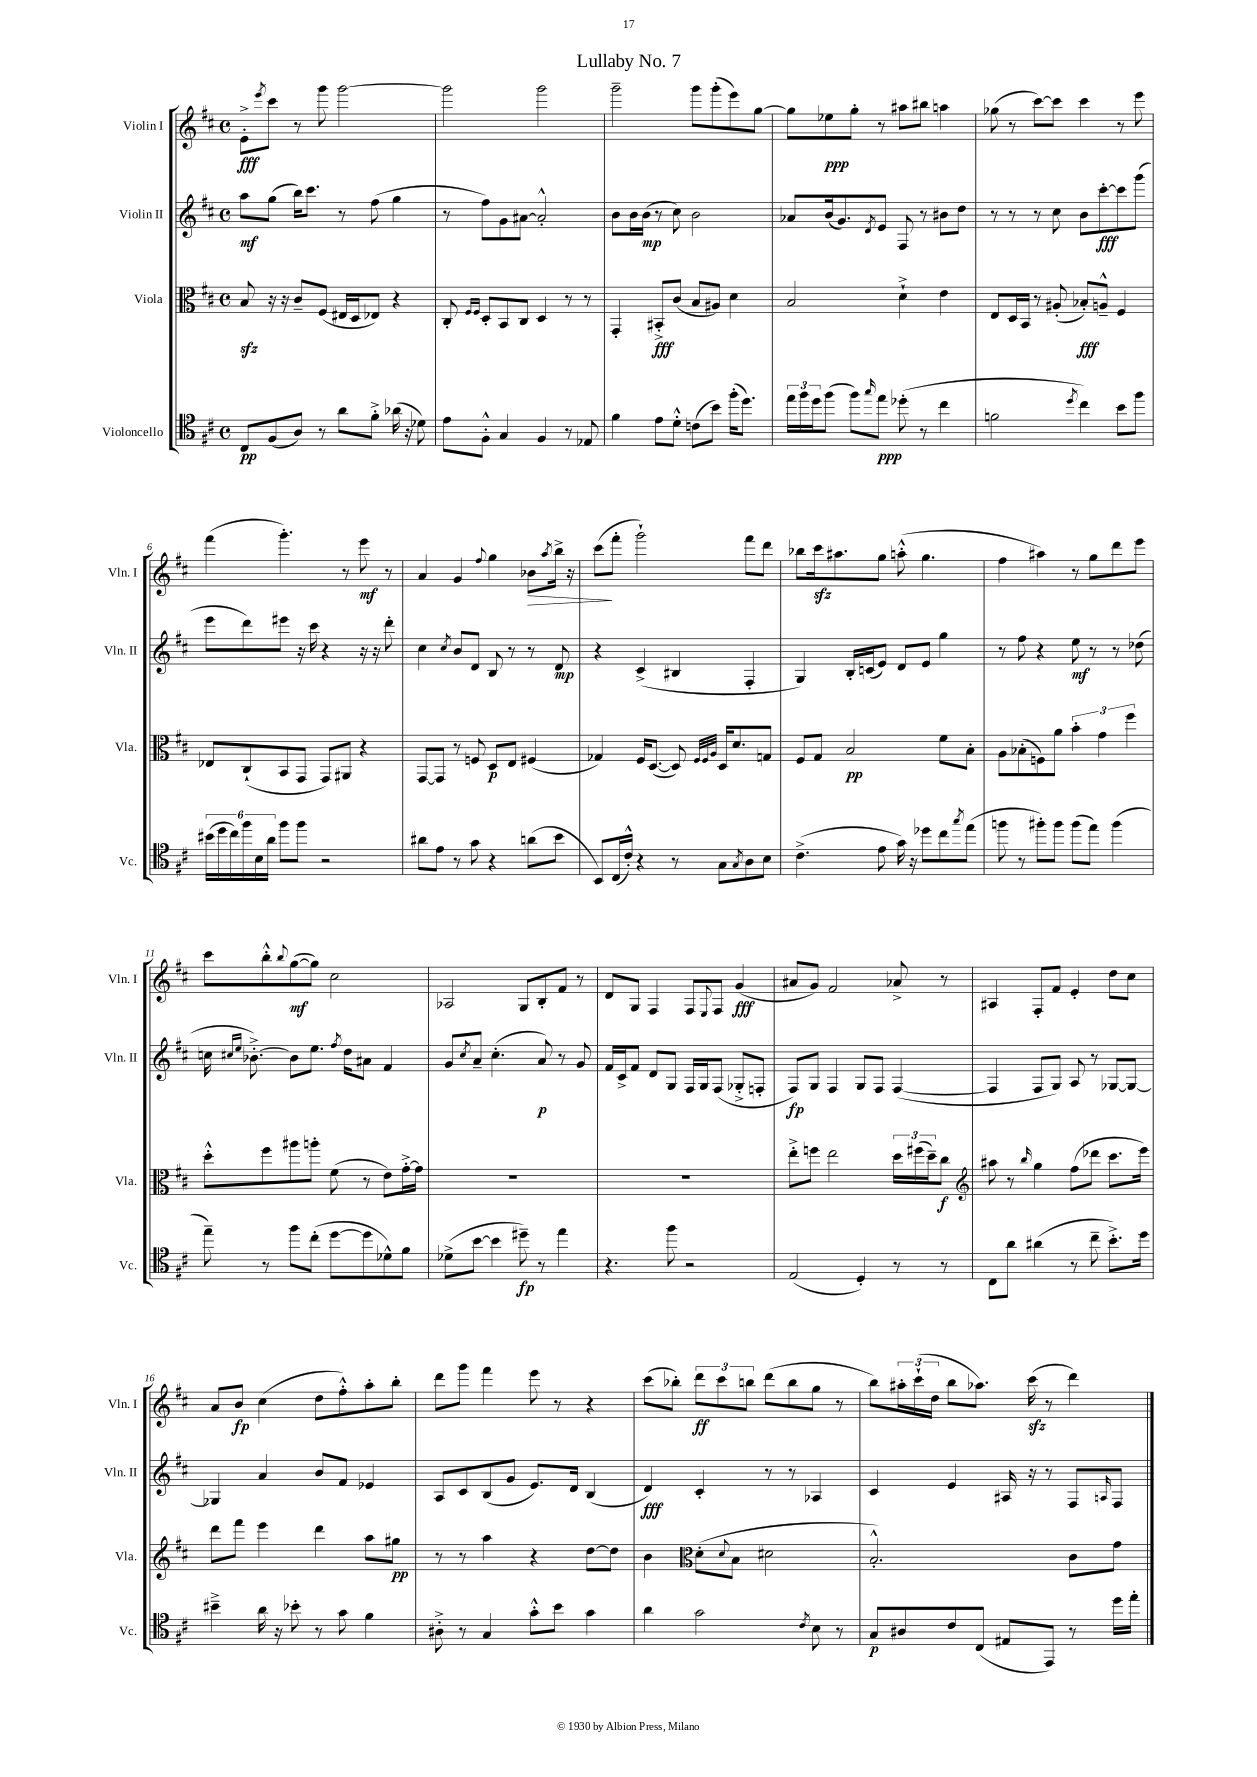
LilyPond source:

\header { title = "Lullaby No. 7" }
<<
\new StaffGroup <<
\new Staff = "s0" \with { instrumentName = "Violin I" shortInstrumentName = "Vln. I" } {
    \clef treble \key d \major \defaultTimeSignature \time 4/4
    e'8-.->\fff \acciaccatura { e'''8 } cis'''8 r8 g'''8 g'''2~ |
    g'''2 g'''2 |
    g'''2-- g'''8 g'''8-.( e'''8) g''8~ |
    g''8 ees''8\ppp g''8-. r8 ais''8 bis''8 a''4 |
    ges''8( r8 cis'''8~) cis'''8 cis'''4 r8 e'''8 |
    fis'''4( g'''4.-.) r8 e'''8\mf r8 |
    a'4 g'4 \appoggiatura { fis''8 } g''4 bes'8\> \acciaccatura { a''8 } b''16-> r16 |
    cis'''8\!( fis'''8-. g'''2-!) fis'''8 d'''8 |
    bes''8 cis'''16\sfz ais''8. g''8 a''8-.-^( g''4. |
    fis''4 ais''4) r8 g''8 d'''8 e'''8 |
    cis'''8 b''8-.-^ \appoggiatura { b''8 } g''8~\mf( g''8) cis''2 |
    aes2 g8 b8-. fis'8 r8 |
    d'8 g8 fis4 fis8 \appoggiatura { e8 } fis8 g'4\fff( |
    ais'8 g'8) fis'2 aes'8-> r8 |
    ais4 fis8-. fis'8 e'4-. d''8 cis''8 |
    a'8 b'8\fp cis''4( d''8 fis''8-.-^) a''8-. b''8-. |
    d'''8 g'''8 fis'''4 e'''8 r8 r4 |
    cis'''8( bes''8-.) \tuplet 3/2 { d'''8\ff cis'''8 b''8 } d'''8( b''8 g''8 r8 |
    b''8) \tuplet 3/2 { ais''16-. cis'''16-!( d''16 } b''8 aes''8.) cis'''16\sfz( r8 d'''4) \bar "|." |
}
\new Staff = "s1" \with { instrumentName = "Violin II" shortInstrumentName = "Vln. II" } {
    \clef treble \key d \major \defaultTimeSignature \time 4/4
    a''8\mf g''8( b''16) cis'''8. r8 fis''8( g''4 |
    r8 fis''8) g'8 ais'8~ ais'2-.-^ |
    b'8 b'16 b'16\mp( r8 cis''8) b'2 |
    aes'8 b'16( g'8.) \acciaccatura { d'8 } e'8 fis8 r8 bis'8 d''8 |
    r8 r8 r8 cis''8 b'8 cis'''8~-.\fff cis'''8 g'''8( |
    e'''8 d'''8) eis'''8 r16 cis'''16 r4 r16 r16 d'''8-. |
    cis''4 \acciaccatura { cis''8 } b'8 d'8 b8 r8 r8 d'8\mp |
    r4 cis'4->( bis4 fis4-. |
    g4) b16-. c'16( e'8) d'8 e'8 g''4 |
    r8 fis''8 r4 e''8\mf r8 r8 des''8( |
    c''16 \grace { cis''16 e''16 } bes'8.~-.->) bes'8 e''8. \acciaccatura { fis''8 } d''16 ais'8 fis'4 |
    g'8 \acciaccatura { cis''8 } a'8-- cis''4.-.( a'8\p) r8 g'8 |
    fis'16 cis'16-> fis'8 d'8 g8 fis16 g16 fis8( ges8-.-> f8-. |
    fis8\fp) g8 fis4 g8 fis8 fis4~( |
    fis4 fis8 g8) a8 r8 ges8~ ges8~ |
    ges4 a'4 b'8 fis'8 ees'4 |
    a8 cis'8 b8( g'8 e'8.) d'16 b4( |
    d'4\fff) cis'4-. r8 r8 aes4 |
    cis'4 e'4 ais16 r16 r8 fis8 \grace { a16 } fis8 \bar "|." |
}
\new Staff = "s2" \with { instrumentName = "Viola" shortInstrumentName = "Vla." } {
    \clef alto \key d \major \defaultTimeSignature \time 4/4
    b8\sfz r16 r16 cis'8-- fis8( eis16 d16 ees8) r4 |
    cis8-. \grace { fis16 fis16 } d8-. b,8 cis8 d4 r8 r8 |
    g,4-. bis,8-.->\fff cis'8( b8 ais8) d'4 |
    b2 d'4-!-> e'4 |
    e8 d16 b,16 r8 ais8-.( bes8-.\fff) a8---^ fis4 |
    ees8 cis8-!( b,8 g,8 g,8) ais,8 r4 |
    g,8~ g,8 r8 f8 d8\p e8 fis4( |
    ges4) fis16 d8.~( d8) \grace { fis32 fis32 a32 } d16 d'8. g8 |
    fis8 g8 b2\pp fis'8 b8-. |
    a8 bes8-.( f8) a'8 \tuplet 3/2 { b'4-. g'4 fis''4 } |
    d''8-.-^ fis''8 ais''8 a''8-. fis'8( r8 e'8) g'16~-.-> g'16 |
    R1 |
    R1 |
    e''8-.-> f''8 e''2 \tuplet 3/2 { d''16 fis''16( d''16--) } cis''8\f |
    \clef treble ais''8 r8 \grace { b''16 } g''4 fis''8( des'''8 cis'''8. e'''16) |
    d'''8 fis'''8 e'''4 d'''4 a''8 gis''8\pp |
    r8 r8 a''4 r4 d''8~ d''8 |
    b'4 \clef alto d'8-.( \appoggiatura { d'8 } b8 dis'2 |
    b2.-.-^) cis'8 g'8 \bar "|." |
}
\new Staff = "s3" \with { instrumentName = "Violoncello" shortInstrumentName = "Vc." } {
    \clef tenor \key d \major \defaultTimeSignature \time 4/4
    cis8\pp fis8( a8) r8 a'8 fis'8-.-> aes'16( r16 des'8) |
    e'8 fis8-.-^ g4 fis4 r8 ees8 |
    fis'4 e'8 d'8-.-^ c'8( b'8) fis''16-.( d''8.) |
    \tuplet 3/2 { e''16 fis''16 d''16 } fis''8( fis''8) \grace { g''16 } e''8\ppp des''8-.( r8 cis''4 |
    f'2 \acciaccatura { d''8 } cis''4) b'8 fis''8 |
    \tuplet 6/4 { bis'16( d''16 cis''16) fis''16 b16 a'16 } fis''8 fis''8 r2 |
    ais'8 e'8 r8 g'8 r4 a'8( b'8 |
    b,8) cis16( cis'16-.-^) r4 r8 g8 \acciaccatura { g8 } a8 b8 |
    cis'4.->( e'8 g'16) r16 des''8 cis''8 \acciaccatura { g''8 } e''8( |
    f''8 r8 fis''8-.) fis''8 fis''8( e''8) fis''4( |
    e''8--) r8 fis''8 cis''8-.( d''8~ d''8 des'8-^) fis'8 |
    des'8->( b'8~ b'4 dis''8--\fp) r8 e''4 |
    r4. fis''8 r2 |
    e2( d4-.) r8 r8 |
    cis8 a'8 ais'4( r8 cis''8-- b'8.-.->) d''16 |
    bis'4---> a'16 r16 bes'8-. r8 g'8 fis'4 |
    ais8-.-> r8 g4 g'8-.-^ b'8 g'4 |
    a'4 g'2 \acciaccatura { cis'8 } b8 r8 |
    g8\p ais8 cis'8 cis8( eis8 e,8) r8 d''16 e''16-. \bar "|." |
}
>>
>>
